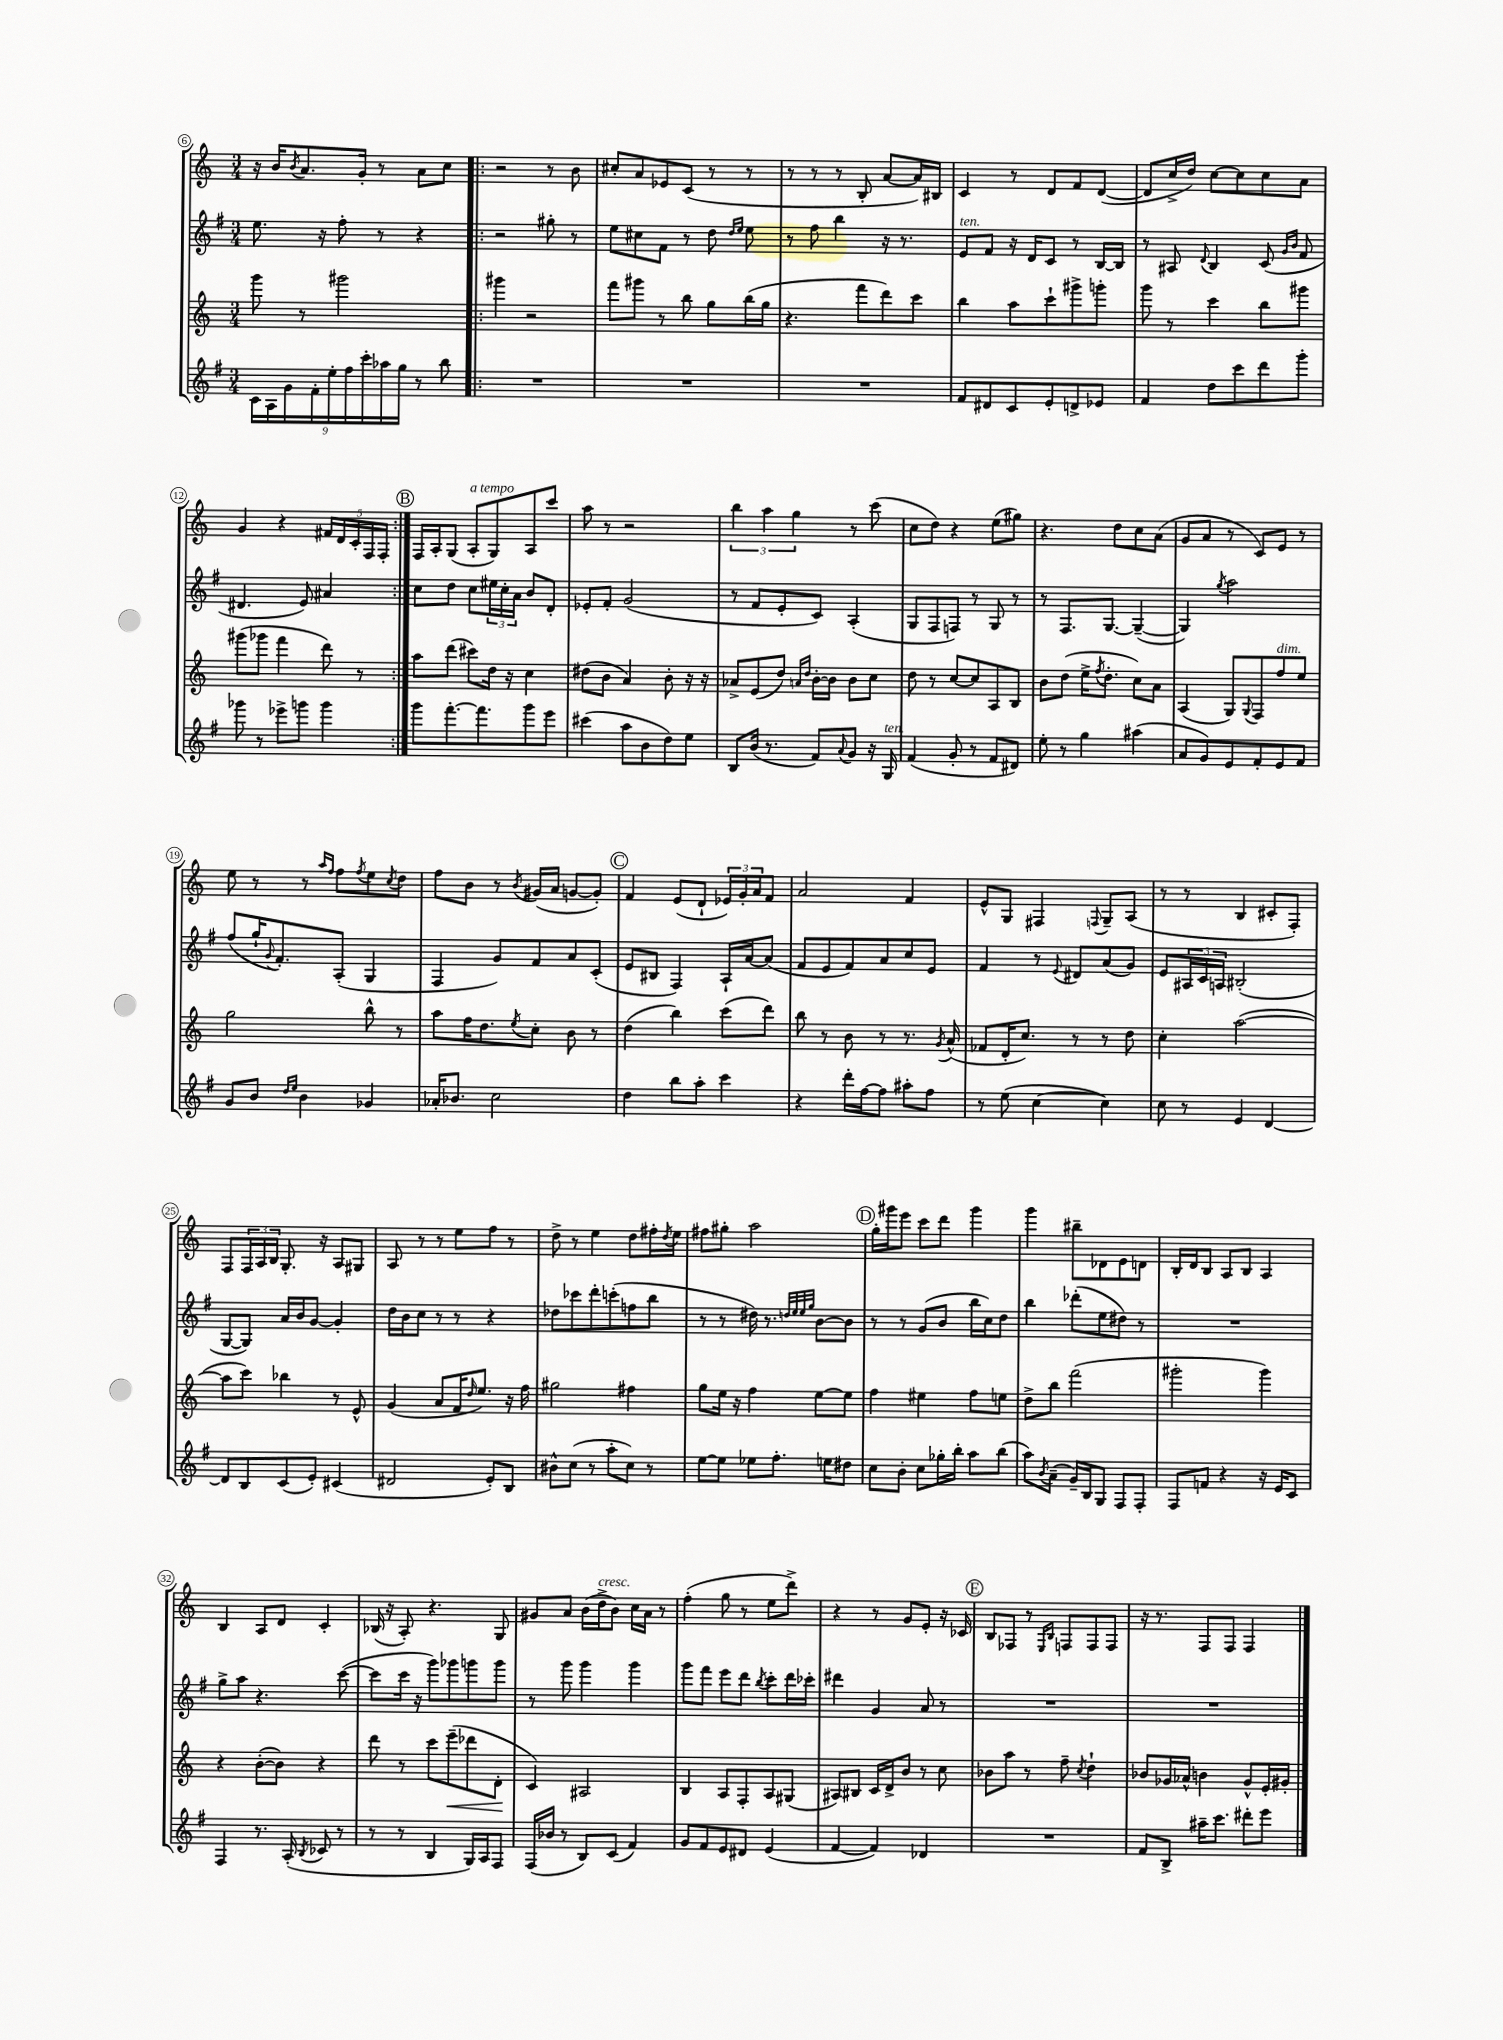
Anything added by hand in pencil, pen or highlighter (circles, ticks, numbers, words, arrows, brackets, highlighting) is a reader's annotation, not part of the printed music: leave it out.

**kern	**kern	**kern	**kern
*staff4	*staff3	*staff2	*staff1
*clefG2	*clefG2	*clefG2	*clefG2
*k[f#]	*k[]	*k[f#]	*k[]
*M3/4	*M3/4	*M3/4	*M3/4
18c	8ggg	8.ee	16r
18A	.	.	.
.	.	.	16b
18g	.	.	.
.	.	.	8qb
.	8r	.	8.a
18f#'	.	.	.
.	.	16r	.
18ee'	.	.	.
.	2ggg#	8ff#'	.
18ff#	.	.	.
.	.	.	16g'
18ccc'	.	.	.
.	.	8r	8r
18aa-	.	.	.
18gg	.	.	.
8r	.	4r	8a
8bb	.	.	8cc
=!|:	=!|:	=!|:	=!|:
2.r	4ggg#	2r	2r
.	2r	.	.
.	.	8gg#'	8r
.	.	8r	8b
=	=	=	=
2.r	8fff	8ee	8cc#'
.	8ggg#	8cc#	8a
.	8r	8f#	8e-
.	8bb	8r	(8c
.	8gg	8dd	8r
.	.	16qqdd	.
.	.	16qqee	.
.	(16bb	8ee	8r
.	16gg	.	.
=	=	=	=
2.r	4.r	8r	8r
.	.	8ff#	8r
.	.	4bb	8r
.	8fff	.	8B'
.	8ddd)	16r	[8a
.	.	8.r	.
.	8ccc	.	16a])
.	.	.	16B#
=	=	=	=
8f#	4bb	8e	4c
8d#	.	8f#	.
8c	8aa	16r	8r
.	.	16d	.
8e'	8ccc`	8c	8d
8d^	8ggg#^	8r	8f
8e-	8ggg'	[16B	([8d
.	.	16B]	.
=	=	=	=
4f#	8ggg	8r	8d]
.	8r	8A#	16cc^
.	.	.	16dd)
.	.	8qqd	.
8dd	4ccc	4B	[8cc
8ccc	.	.	8cc]
8ddd	8bb	(8c	8cc
.	.	16qqg	.
.	.	16qqb	.
8ggg'	8ggg#	8f#	8a
=	=	=	=
8ggg-	(8ggg#	4.d#	4g
8r	8ggg-	.	.
8eee-^	4fff	.	4r
8ggg	.	8e)	.
4ggg	8ddd)	4a#	20f#
.	.	.	20d
.	.	.	20c'
.	8r	.	.
.	.	.	20F
.	.	.	20F'
=:|!	=:|!	=:|!	=:|!
8ggg	8aa	8cc	16F
.	.	.	16A'
[8.fff#'	(8ddd	8dd	(8G
.	8ccc#)	8cc	8A'
8.fff#]	.	.	.
.	16dd	24ee#	8G)
.	.	24cc'	.
.	16r	.	.
.	.	24a	.
8ggg	4cc	8b	8A
8eee	.	8d'	8ccc
=	=	=	=
(4ccc#	(8dd#	8e-'	8aa
.	8b	8f#'	8r
8aa	4a)	(2g	2r
8b	.	.	.
8dd)	8b'	.	.
8ee	16r	.	.
.	16r	.	.
=	=	=	=
8B	8a-^	8r	6bb
(16b	(8e	8f#	.
.	.	.	6aa
8.r	.	.	.
.	8dd)	8e'	.
.	.	.	6gg
.	16qqa	.	.
.	16qqdd	.	.
8f#)	[16b'	8c)	.
.	16b]	.	.
8qqa	.	.	.
8g	8b	(4A'	8r
16r	8cc	.	(8ccc
16G	.	.	.
=	=	=	=
(4f#	8dd	8G	8cc
.	8r	8F#	8dd)
8g'	[8cc	8F)	4r
8r	8cc]	8r	.
8f#	8A	8G	(8ee
8d#)	8B	8r	8gg#)
=	=	=	=
8ee'	8b	8r	4.r
8r	(8dd	8.F#	.
4gg	16ee^	.	.
.	8qff	.	.
.	8.dd'	[8.G	.
.	.	.	8dd
(4aa#	8cc)	(4G~_	8cc
.	8a	.	(8a
=	=	=	=
8a	(4A	4G])	8g
8g)	.	.	8a
.	.	8qgg	.
8e	8G)	2aa	8r
.	8qqG	.	.
8f#'	8F	.	8c)
8e	8ff	.	8e
8f#	8ee	.	8r
=	=	=	=
8g	2gg	(8ff#	8ee
8b	.	16gg`	8r
.	.	8qqg	.
.	.	8.f#')	.
16qqdd	.	.	.
16qqee	.	.	.
4b	.	.	8r
.	.	.	16qqaa
.	.	.	16qqff
.	.	(8A'	8ff
.	.	.	8qff
4g-	8bb^^	4G	8ee
.	.	.	8qcc
.	8r	.	8dd
=	=	=	=
16a-'	8aa	4F#	8ff
8.b-	.	.	.
.	16ff	.	8b
.	8.dd	.	.
2cc	.	8g)	8r
.	8qee	.	8qb
.	8cc'	8f#	(16g#
.	.	.	16a
.	8b	8a	[8g
.	8r	(8c'	8g'])
=	=	=	=
4dd	(4dd	8e	4f
.	.	8B#	.
8bb	4bb)	4F#)	(8e
8aa'	.	.	8d`
4ccc	(8ccc	16A`	24e-)
.	.	.	24g'
.	.	[16a	.
.	.	.	24a
.	8ddd)	(8a]	8f
=	=	=	=
4r	8bb	8f#	2a
.	8r	8e	.
16ddd'	8b	8f#)	.
[16ff#	.	.	.
8ff#]	8r	8a	.
8aa#'	8.r	8cc	4f
8ff#	.	8e	.
.	8qg	.	.
.	(16a^^	.	.
=	=	=	=
8r	8f-	4f#	8e^^
(8ee	16d'	.	8G
.	8.cc)	.	.
[4cc	.	8r	4F#
.	.	8qqe	.
.	8r	8d#	.
.	.	.	8qqF
4cc])	8r	(8a	8G~
.	8dd	8g)	(8A
=	=	=	=
8cc	4cc'	8e	8r
8r	.	24A#	8r
.	.	24c	.
.	.	24A	.
4e	([2aa	(2B#'	4B
[4d	.	.	8c#'
.	.	.	8F')
=	=	=	=
8d]	8aa]	[8G	8F
8B	8ccc)	8G])	24F
.	.	.	24A
.	.	.	24B
(8c	4bb-	16a	8.G'
.	.	16b	.
8e')	.	[8g	.
.	.	.	16r
(4c#	8r	4g']	8A
.	8e^^	.	8G#
=	=	=	=
2d#	(4g	16dd	8A
.	.	16b	.
.	.	8cc	8r
.	8a	8r	8r
.	16f	8r	8ee
.	16qqdd	.	.
.	8.ee)	.	.
8e')	.	4r	8ff
8B	16r	.	8r
.	16ff	.	.
=	=	=	=
8b#^^	2gg#	8dd-	8dd^
(8cc	.	8ccc-	8r
8r	.	8ddd'	4ee
8aa'	.	(8ccc'	.
8cc)	4ff#	8ff	8dd
8r	.	8bb	16ff#'
.	.	.	8qdd
.	.	.	16ee
=	=	=	=
[8ee	8gg	8r	8ff#
8ee]	16ee	8r	8gg#'
.	16r	.	.
8ee-	4ff	16dd#)	2aa
.	.	8.r	.
8.ff#'	.	.	.
.	.	32qqdd	.
.	.	32qqee	.
.	.	32qqee	.
.	.	32qqgg	.
.	[8ee	[8b	.
16ee	.	.	.
8dd#	8ee]	8b]	.
=	=	=	=
8cc	4ff	8r	16gg'
.	.	.	16ggg#
8b'	.	8r	8eee
8cc	4ee#	(8g	8ccc
16gg-'	.	8b	8ddd
16bb'	.	.	.
8aa	8ff	16bb	4ggg#
.	.	16cc)	.
(8bb	8ee	8dd	.
=	=	=	=
8aa)	8dd^	4bb	4ggg
8qb	.	.	.
(8a~	8bb	.	.
16g~)	(2fff	(8ddd-'	8bb#~
16B	.	.	.
8G	.	8ee	8d-
8F#	.	8dd#)	8e
8F#'	.	8r	8d
=	=	=	=
8F#	2ggg#'	2.r	16B'
.	.	.	16d
8f	.	.	8B
4r	.	.	8A
.	.	.	8B
16r	4ggg#)	.	4A
16e	.	.	.
8c	.	.	.
=	=	=	=
4F#	4r	8gg^	4B
.	.	8aa	.
8.r	([8b'	4.r	8A
.	8b])	.	8d
(16A'	.	.	.
8qB	.	.	.
8c-	4r	.	4c'
8r	.	([8ccc	.
=	=	=	=
8r	8ddd	8ccc]	(16B-
.	.	.	16r
8r	8r	16ccc	8A')
.	.	16r	.
4B	8ccc	8ggg)	4.r
.	(8eee~	8ggg-	.
16G)	8ddd-	8ggg	.
16A	.	.	.
8F#	8d'	8ggg	8G
=	=	=	=
(16F#	4c)	8r	8g#
16b-	.	.	.
8r	.	8ggg	8a
8B)	2A#	4ggg	(16b
.	.	.	16dd^
(8c	.	.	8b)
4f#)	.	4ggg	16cc
.	.	.	16a
.	.	.	8r
=	=	=	=
8g	4B	8ggg	(4ff'
8f#	.	8fff#	.
8e	8A	8eee	8gg
8d#	8F'	8ddd	8r
.	.	8qbb	.
(4e	8A	8ccc'	8ee
.	(8G#	16ddd	8ddd^)
.	.	16ccc-'	.
=	=	=	=
[4f#	8A#)	4ddd#	4r
.	8B#	.	.
4f#])	16c	4g	8r
.	16d^	.	.
.	8b	.	8g
4d-	8r	8a	8e'
.	8cc	8r	16r
.	.	.	16c-
=	=	=	=
2.r	8b-	2.r	8B
.	8aa	.	8F-
.	8r	.	8r
.	.	.	16qqE
.	.	.	16qqB
.	8ff~	.	8F
.	8qcc	.	.
.	4dd`	.	8F
.	.	.	8F
=	=	=	=
8f#	8b-	2.r	16r
.	.	.	8.r
8B^	16g-	.	.
.	16a-^^	.	.
16aa#~	4b	.	8F
8.ccc	.	.	.
.	.	.	8F
8ddd#'	8g-^^	.	4F
8eee	16e'	.	.
.	16g#'	.	.
==	==	==	==
*-	*-	*-	*-
